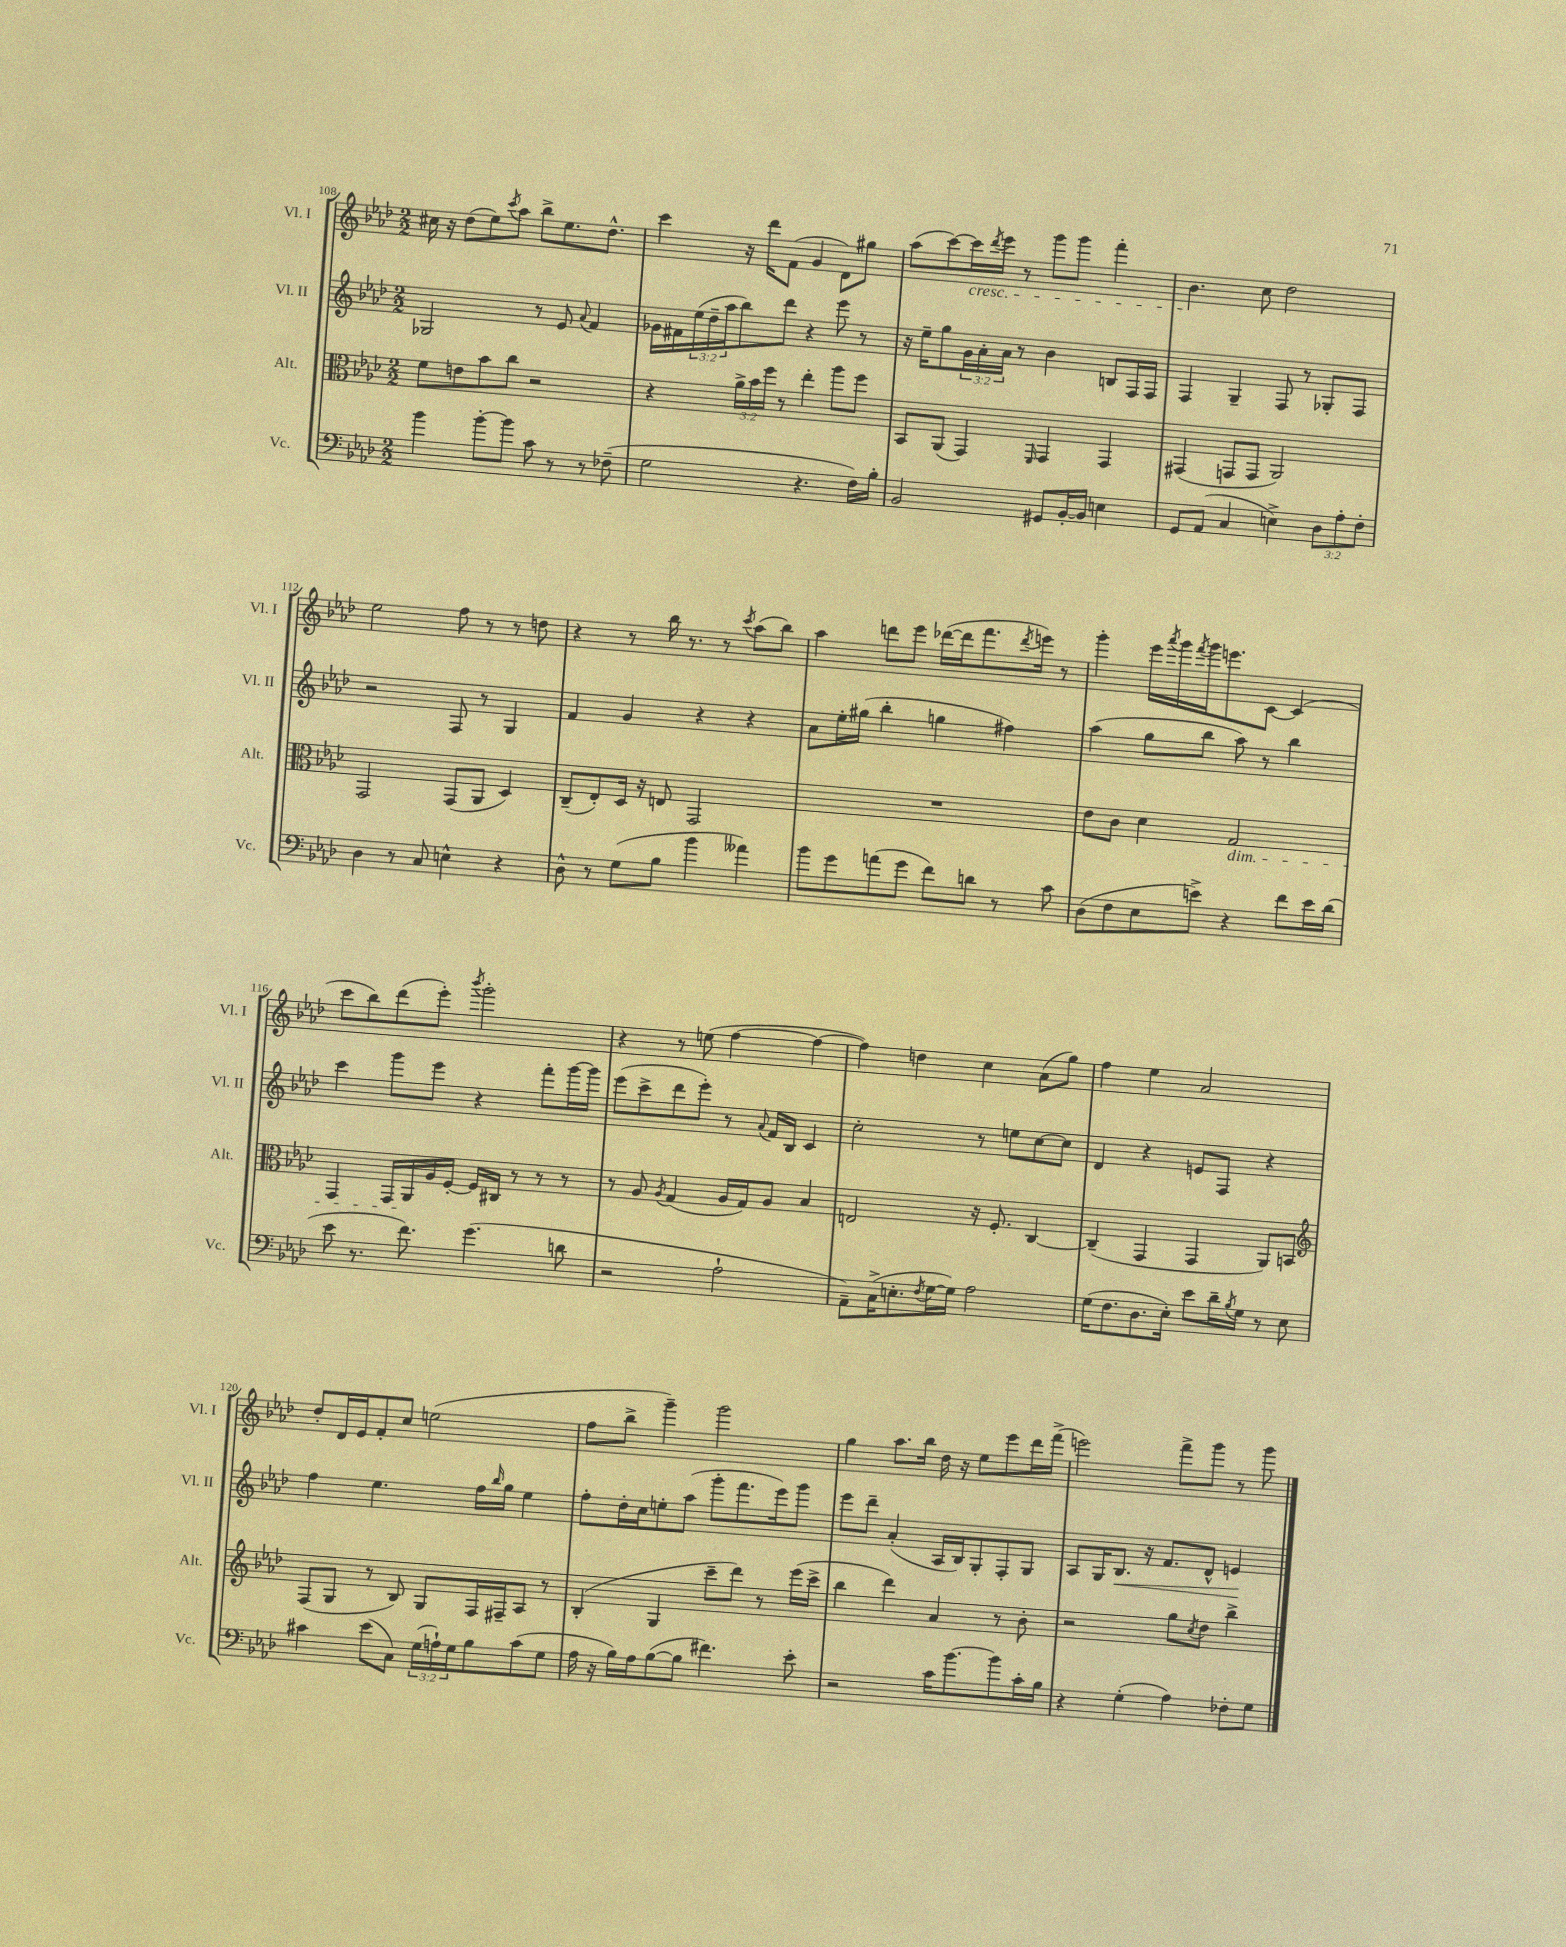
<<
\new StaffGroup <<
\new Staff = "s0" \with { instrumentName = "Vl. I" shortInstrumentName = "Vl. I" } {
    \clef treble \key aes \major \numericTimeSignature \time 2/2
    cis''16 r16 des''8( ees''8) \acciaccatura { c'''8 } aes''8 bes''8-> ees''8. des''8.-^ |
    c'''4 r16 des'''16 f'8( g'4 des'8) gis''8 |
    aes''8( c'''8~) c'''16\cresc \acciaccatura { des'''8 } ees'''16 r8 g'''8 g'''8 f'''4-. |
    bes'4.\! c''8 des''2 |
    ees''2 f''8 r8 r8 d''8 |
    r4 r8 bes''16 r8. r8 \acciaccatura { c'''8 } aes''8( bes''8) |
    aes''4 d'''8 ees'''8 des'''16~( des'''16 f'''8. \acciaccatura { des'''8 } e'''16) r8 |
    g'''4-. ees'''16 \acciaccatura { aes'''8 } g'''16 \acciaccatura { f'''8 } g'''16 e'''8. c'8~ c'4( |
    c'''8 bes''8) des'''8( ees'''8-.) \acciaccatura { bes'''8 } g'''2-. |
    r4 r8 e''8( f''4~ f''4~ |
    f''4) d''4 c''4 aes'8( g''8) |
    f''4 ees''4 aes'2 |
    des''8-. des'16 ees'16 f'8-. c''8 e''2( |
    f''8 bes''8-> g'''4--) g'''2 |
    g''4 aes''8. bes''16 des''16 r16 ees''8 ees'''8 des'''16 f'''16->( |
    e'''2) f'''8-> g'''8 r8 g'''8 \bar "|." |
}
\new Staff = "s1" \with { instrumentName = "Vl. II" shortInstrumentName = "Vl. II" } {
    \clef treble \key aes \major \numericTimeSignature \time 2/2 \override Staff.TupletNumber.text = #tuplet-number::calc-fraction-text
    ges2 r8 ees'8 \appoggiatura { aes'8 } f'4 |
    ges'16 fis'16 \tuplet 3/2 { ees''16( des''16-- aes''16 } bes''8) des'''8 r4 ees'''8 r8 |
    r16 ees''16-- g''8 \tuplet 3/2 { g'16 aes'16-. aes'16 } r8 bes'4 b8 f16 f16 |
    f4 g4-- f8 r8 ges8-. f8 |
    r2 f8 r8 g4 |
    f'4 g'4 r4 r4 |
    aes'8 ees''16-. gis''16( bes''4-. g''4 fis''4) |
    aes''4( g''8 bes''8 aes''8) r8 bes''4 |
    c'''4 g'''8 ees'''8 r4 f'''8-. g'''16~ g'''16 |
    ees'''8( c'''8-> des'''8 ees'''8-.) r8 \appoggiatura { aes'8 } f'16 bes16 c'4 |
    c''2-. r8 e''8 c''8~ c''8 |
    des'4 r4 e'8 f8 r4 |
    f''4 ees''4. f''16 \grace { bes''16 } g''16 ees''4 |
    f''8-. des''16-. c''16 e''8-. aes''8( g'''8-. f'''8. ees'''16) g'''8 |
    ees'''8 des'''8-- aes'4-.( aes16 bes16) g8-. f8-. g8 |
    aes8 g16 bes8.\< r16 f'8. des'8-^ e'4\! \bar "|." |
}
\new Staff = "s2" \with { instrumentName = "Alt." shortInstrumentName = "Alt." } {
    \clef alto \key aes \major \numericTimeSignature \time 2/2 \override Staff.TupletNumber.text = #tuplet-number::calc-fraction-text
    f'8 e'8 bes'8 c''8 r2 |
    r4 \tuplet 3/2 { aes'16-> bes'16 f''16 } r8 ees''4-. aes''8 f''8 |
    bes,8 aes,8( g,4) \grace { f,16 } g,4 g,4 |
    gis,4( g,8 g,8 aes,2) |
    g,2 g,8( aes,8 des4) |
    c8--( ees8-.) des16 r16 e8 g,2 |
    R1 |
    ees'8 c'8 des'4 g2\dim |
    g,4 g,16 aes,16\! aes16 f16~-. f16 cis16 r8 r8 r8 |
    r8 aes8 \acciaccatura { aes8 } g4( aes16 g16) aes8 bes4 |
    e2 r16 f8.-. c4~ |
    c4--( g,4 g,4 aes,8) b,8 |
    \clef treble f8( g8 r8 bes8) g8 f16 fis16-- aes8 r8 |
    bes4-.( g4 c'''8-- des'''8) r8 ees'''16( c'''16-> |
    bes''4 des'''4) aes'4 r8 bes'8-. |
    r2 g''8 \acciaccatura { c''8 } des''8 bes''4-> \bar "|." |
}
\new Staff = "s3" \with { instrumentName = "Vc." shortInstrumentName = "Vc." } {
    \clef bass \key aes \major \numericTimeSignature \time 2/2 \override Staff.TupletNumber.text = #tuplet-number::calc-fraction-text
    bes'4 bes'8~-. bes'8 c'8 r8 r8 fes8--( |
    g2 r4. f16) bes16-. |
    bes,2 gis,8 bes,16~-. bes,16 e4 |
    g,8 aes,8( c4 e4->) \tuplet 3/2 { des8 aes8-. f8-. } |
    des4 r8 c8 e4-^ r4 |
    des8-^ r8 g8( bes8 bes'4 aeses'4) |
    bes'8 g'8 a'8( g'8 f'8) d'8 r8 c'8 |
    des8( f8 ees8 e'8->) r4 f'8 e'16 des'16( |
    ees'8 r8. f'8.) g'4.( d'8 |
    r2 aes2-! |
    aes,8--) c16->( e8.-. \acciaccatura { f8 } g16~ g16) aes2 |
    g16( f8. des8. ees16-.) ees'8 des'16-- \acciaccatura { bes8 } g16 r8 ees8 |
    cis'4 ees'8( c8) \tuplet 3/2 { g16( a16-!) g16 } bes8 cis'8( g8 |
    aes16 r16 bes16) aes16 bes8~( bes8 fis'4.) ees'8-. |
    r2 c'16 bes'8.~ bes'8 c'16-. bes16 |
    r4 g4-.( aes4) fes8-. g8 \bar "|." |
}
>>
>>
\layout { \context { \Score currentBarNumber = #108 } }
